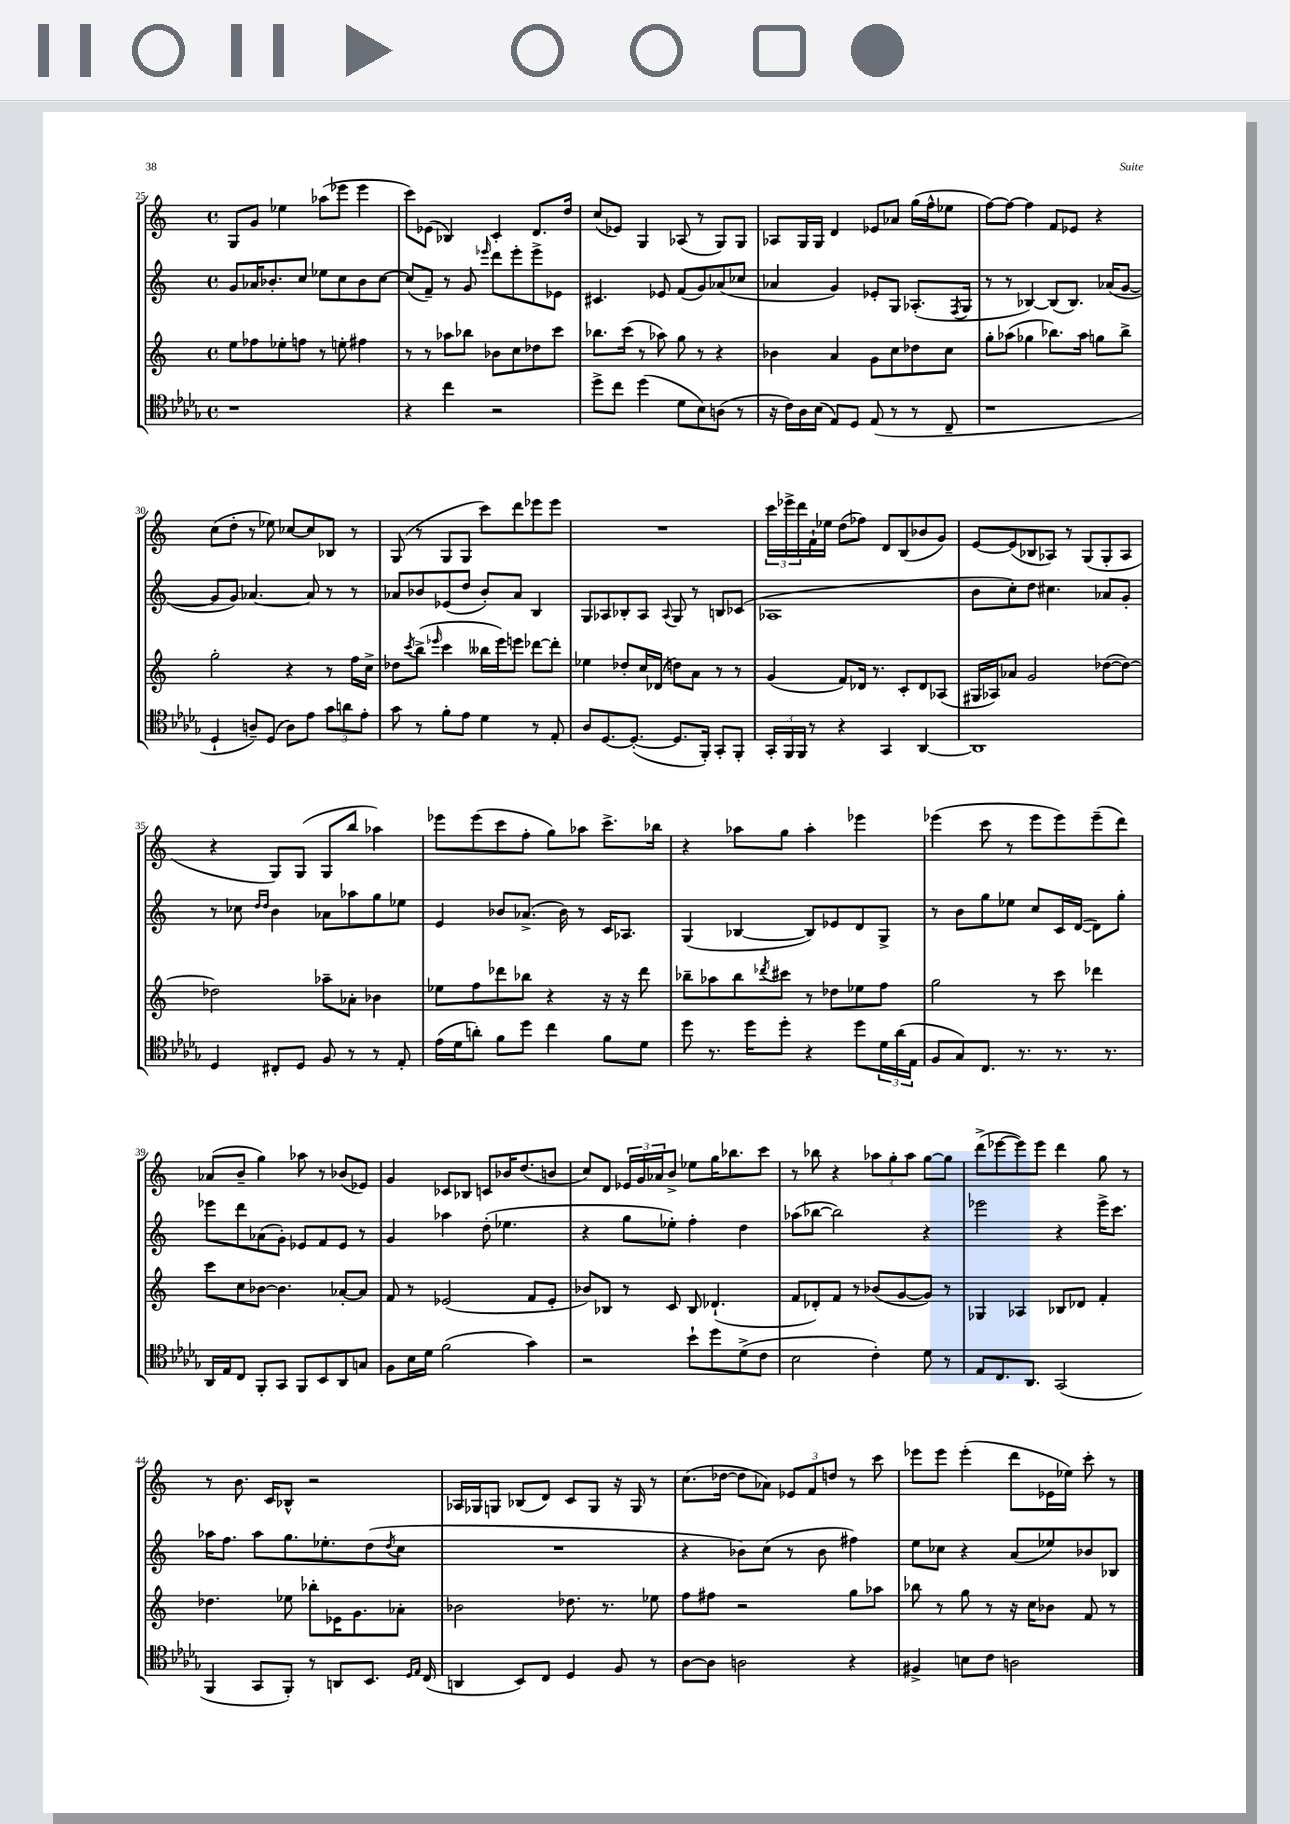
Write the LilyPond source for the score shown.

<<
\new StaffGroup <<
\new Staff = "s0" {
    \clef treble \key c \major \defaultTimeSignature \time 4/4
    g8 g'8 ees''4 aes''8( ees'''8 ees'''4 |
    c'''8) ees'8( bes4) c'4-. d'8. d''16 |
    c''8( ees'8) g4 aes8( r8 g8) g8 |
    aes8 g16 g16 d'4 ees'8 aes'8 g''16( f''16-^ ees''8 |
    f''8~) f''8~ f''4 f'8 ees'8 r4 |
    c''8( d''8-. r8 ees''8) ces''8~ ces''8 bes8 r8 |
    g8( r8 g8 g8 c'''8) d'''8 ees'''8 ees'''8 |
    R1 |
    \tuplet 3/2 { c'''16 ees'''16-> d'''16 } f'16-! ees''16 d''8( fes''8) d'8 b8( bes'8 g'8) |
    e'8~ e'8( bes8 aes8) r8 g8( g8-. aes8 |
    r4 g8) g8( g8 b''8 aes''4) |
    ees'''8 ees'''8( c'''8 f''8-. g''8) aes''8 c'''8.-> bes''16 |
    r4 aes''8 g''8 aes''4-. ees'''4 |
    ees'''4( c'''8 r8 ees'''8 ees'''8) ees'''8--( d'''8) |
    aes'8( b'8-- g''4) aes''8 r8 bes'8( ees'8) |
    g'4 ces'8 bes8 c'8 bes'16 d''8.( b'8 |
    c''8) d'8 \tuplet 3/2 { ees'16 g'16 aes'16 } b'8-> ees''8 g''16 bes''8. c'''8 |
    r8 bes''8 r4 \tuplet 3/2 { aes''8 g''8-. aes''8 } g''8~ g''8 |
    d'''8->( ees'''8~ ees'''8) ees'''8 d'''4 g''8 r8 |
    r8 b'8. c'16 bes8-^ r2 |
    aes16 ges16 g8 bes8( d'8) c'8 g8 r16 g16 r8 |
    c''8.( des''16~ des''8 aes'8) \tuplet 3/2 { ees'8 f'8 d''8 } r8 c'''8 |
    ees'''8 ees'''8 ees'''4-.( d'''8 ees'16 ees''16) c'''8-. r8 \bar "|." |
}
\new Staff = "s1" {
    \clef treble \key c \major \defaultTimeSignature \time 4/4
    g'8 aes'16 bes'8.-. c''8 ees''8 c''8 bes'8 c''8~ |
    c''8( f'8--) r8 g'8 \grace { ees'''16 } d'''8 ees'''8-. ees'''8-> ees'8 |
    cis'4. ees'8 f'8( g'8) aes'8( ces''8 |
    aes'4 g'4) ees'8-. g8 aes8.-.( \acciaccatura { f8 } g16 |
    r8 r8 bes4~) bes8( bes8.) aes'16( g'8~ |
    g'8 g'8) aes'4.~ aes'8 r8 r8 |
    aes'8 bes'8 ees'8( d''8 bes'8-.) aes'8 b4 |
    g8 aes8 bes8-. aes8 \appoggiatura { aes8 } g8 r8 b8 ces'8( |
    aes1 |
    b'8 c''8-.) d''8 cis''4. aes'8 g'8-. |
    r8 ces''8 \grace { d''16 d''16 } b'4 aes'8 aes''8 g''8 ees''8 |
    e'4 bes'8 aes'8.->( bes'16) r8 c'16 aes8. |
    g4( bes4~ bes8) ees'8 d'8 g8-> |
    r8 b'8 g''8 ees''8 c''8 c'16 d'16~( d'8) g''8-. |
    ees'''8 d'''8 aes'8( g'8-.) ees'8 f'8 ees'8 r8 |
    g'4 aes''4 d''8-.( ees''4. |
    r4 g''8 ees''8-.) f''4-. d''4 |
    aes''8( bes''8~ bes''2) r4 |
    ees'''2 r4 ees'''16-> c'''8. |
    aes''16 f''8. aes''8 g''8. ees''8.-. d''8( \acciaccatura { d''8 } c''8 |
    R1 |
    r4 bes'8) c''8( r8 bes'8 fis''4) |
    e''8 ces''8 r4 a'8( ees''8) bes'8 bes8 \bar "|." |
}
\new Staff = "s2" {
    \clef treble \key c \major \defaultTimeSignature \time 4/4
    e''8 fes''8 ees''8-. f''8 r8 e''8-. fis''4 |
    r8 r8 aes''8 bes''8 bes'8 c''8 des''8 c'''8 |
    bes''8. c'''16( r8 aes''8) g''8 r8 r4 |
    bes'4 a'4 g'8 c''8 des''8 c''8 |
    g''8-. aes''8( ges''4 bes''8.) aes''16 g''8 bes''8-> |
    g''2-. r4 r8 f''16 c''16-> |
    des''8 \acciaccatura { c'''8 } b''8->( \grace { ees'''16 } c'''4 beses''16 ees'''16) e'''8 des'''8~ des'''8-. |
    ees''4 des''8-. c''16 des'16( d''8) a'8 r8 r8 |
    g'4( f'8) des'16 r8. c'8-. des'8 aes8( |
    gis16 aes16) aes'8 g'2 des''8~( des''8~) |
    des''2 aes''8-- aes'8-. bes'4 |
    ees''8 f''8 des'''8 bes''8 r4 r16 r16 des'''8 |
    bes''8-- aes''8 bes''8 \acciaccatura { des'''8 } cis'''8 r8 des''8 ees''8 f''8 |
    g''2 r8 c'''8 des'''4 |
    c'''8 c''8 bes'8~ bes'4. aes'8~-. aes'8 |
    f'8 r8 ees'2( f'8 ees'8-. |
    bes'8) bes8 r8 c'8 bes8 des'4.-!( |
    f'8 des'8-.) f'8 r8 bes'8( g'8~ g'8) r8 |
    ges4 aes4 bes8 des'8 f'4-. |
    des''4. ees''8 bes''8-. ees'16 g'8. aes'8-. |
    bes'2 des''8. r8. ees''8 |
    f''8 fis''8 r2 g''8 aes''8 |
    bes''8 r8 g''8 r8 r16 c''16 bes'8 f'8 r8 \bar "|." |
}
\new Staff = "s3" {
    \clef tenor \key des \major \defaultTimeSignature \time 4/4
    r1 |
    r4 c''4 r2 |
    des''8-> c''8 des''4( des'8 bes8) a8( r8 |
    r16 c'16) aes16 bes16( ees8) des8 ees8( r8 r8 c8-- |
    r1 |
    des4-! a8--) des8( a8) ees'8 \tuplet 3/2 { ges'8 a'8 ees'8-. } |
    ges'8 r8 f'8-. ees'8 des'4 r8 ees8-. |
    aes8 des8.~ des8.~-.( des8. f,16-.) ges,8-. f,8-. |
    \tuplet 3/2 { ges,16-. f,16 f,16 } r8 r4 ges,4 aes,4~ |
    aes,1 |
    des4 cis8-. des8 f8 r8 r8 ees8-. |
    ees'16( des'16 a'8-.) f'8 des''8 c''4 f'8 des'8 |
    des''8 r8. des''16 des''8-. r4 des''8 \tuplet 3/2 { des'16 aes'16( ees16 } |
    f8 ges8) c8. r8. r8. r8. |
    aes,16 ees16 c8 f,8-. ges,8 f,8 bes,8 aes,8 g8 |
    f8 bes16 des'16 f'2( ges'4) |
    r2 bes'8-! des''8 des'8->( c'8 |
    bes2 c'4-.) des'8 r8 |
    ees8 c8. aes,8. ges,2( |
    f,4 ges,8 f,8-.) r8 a,8 bes,8. \grace { des16 ees16 } c16( |
    a,4 bes,8) c8 des4 f8 r8 |
    aes8~ aes8 a2 r4 |
    fis4-> b8 c'8 a2 \bar "|." |
}
>>
>>
\layout { \context { \Score currentBarNumber = #25 } }
